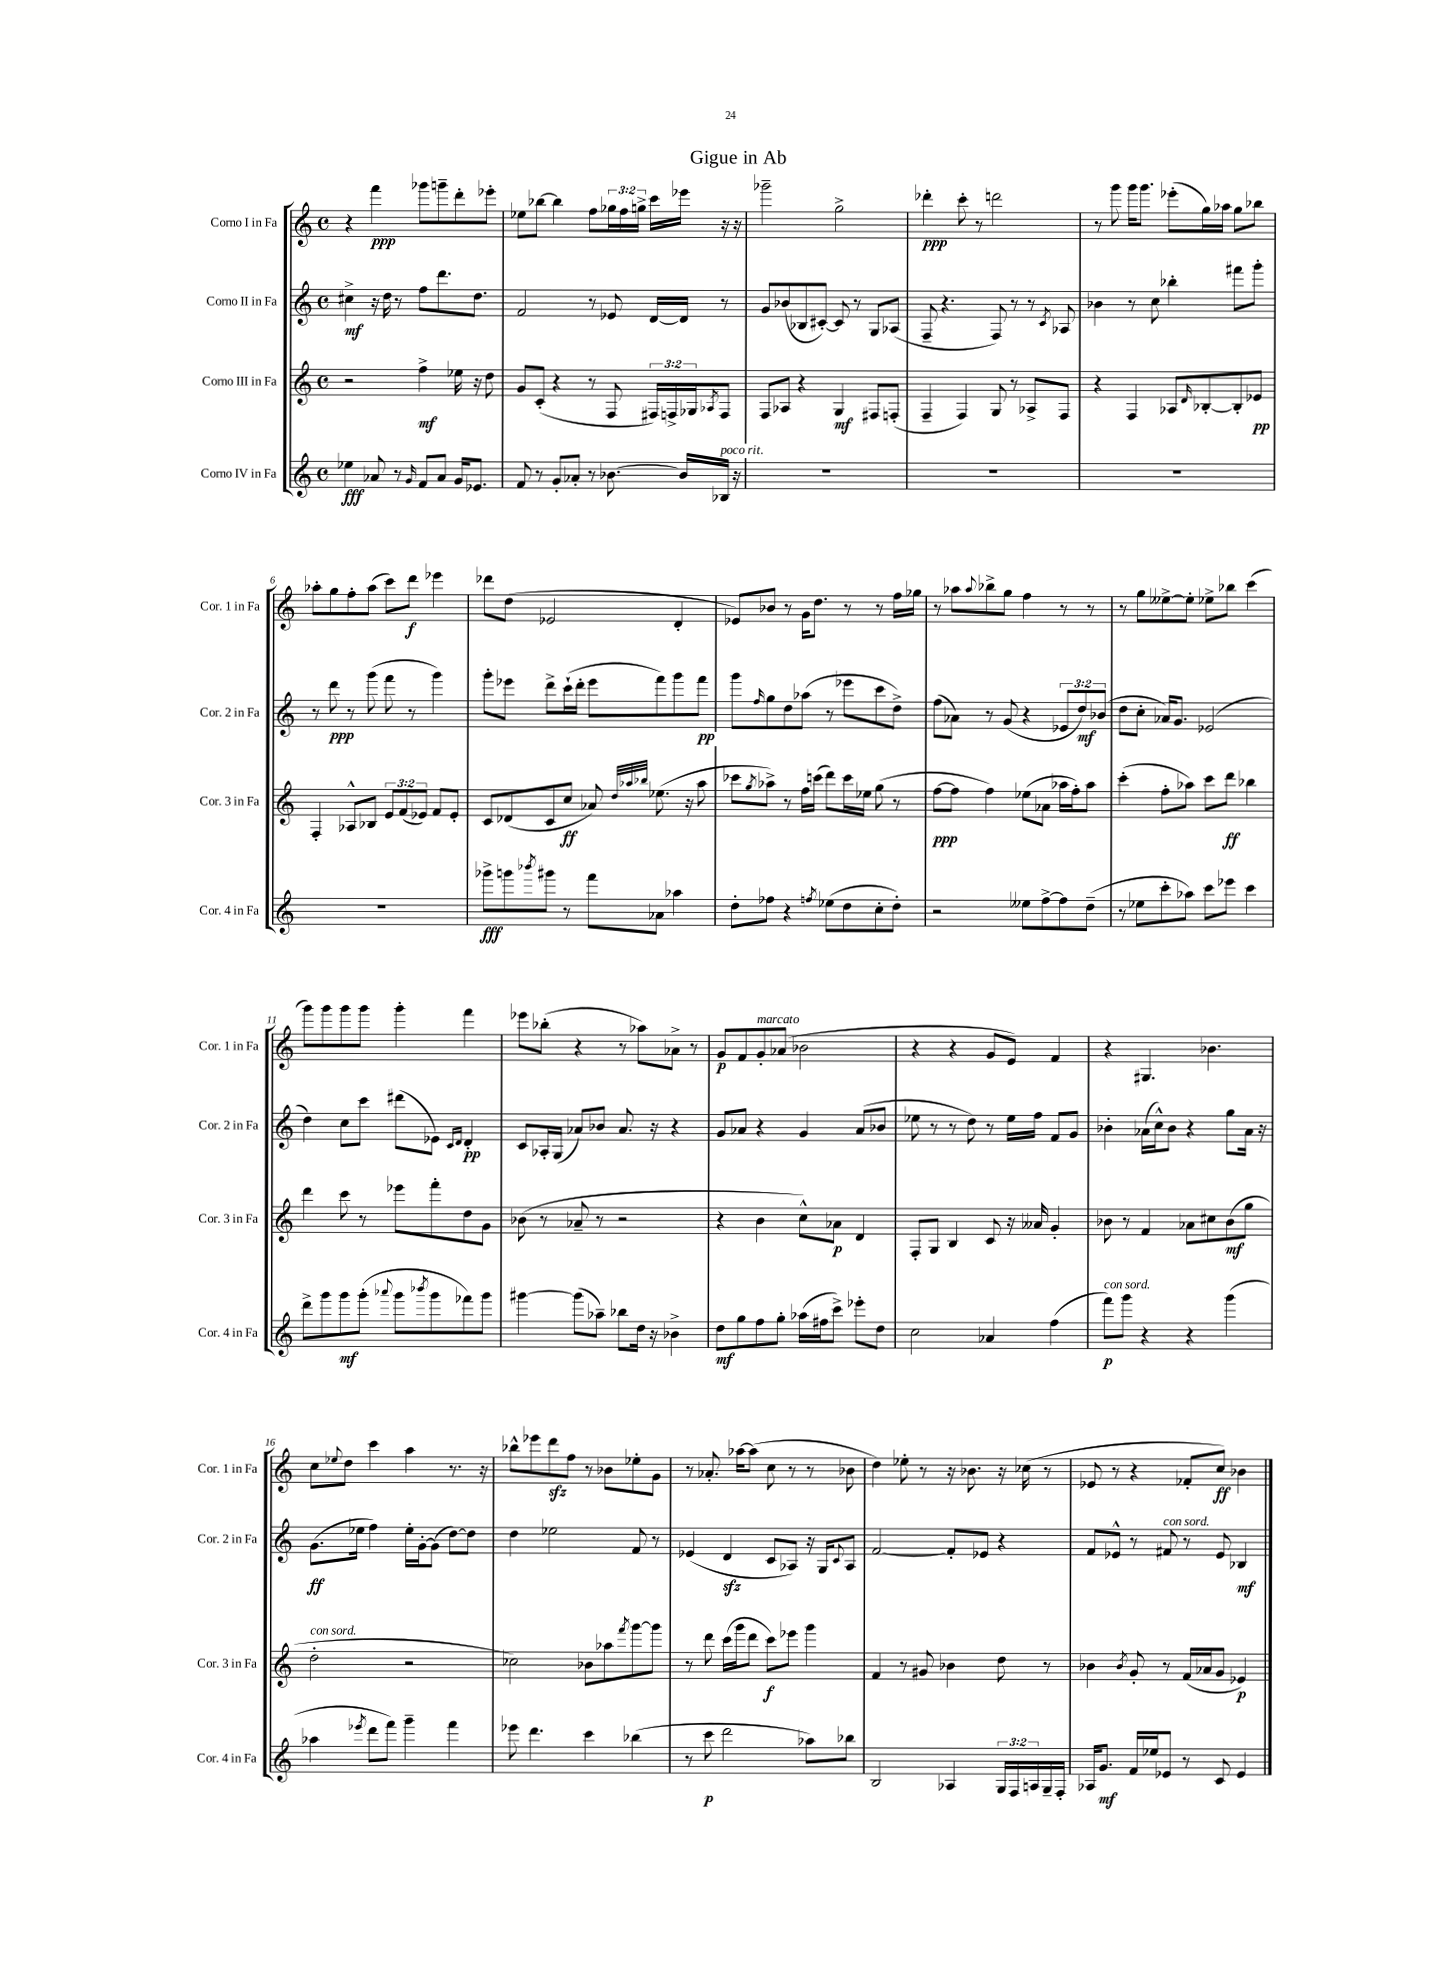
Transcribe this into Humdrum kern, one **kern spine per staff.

**kern	**dynam	**kern	**dynam	**kern	**dynam	**kern	**dynam
*part4	*part4	*part3	*part3	*part2	*part2	*part1	*part1
*staff4	*staff4	*staff3	*staff3	*staff2	*staff2	*staff1	*staff1
*I"Corno IV in Fa	*	*I"Corno III in Fa	*	*I"Corno II in Fa	*	*I"Corno I in Fa	*
*I'Cor. 4 in Fa	*	*I'Cor. 3 in Fa	*	*I'Cor. 2 in Fa	*	*I'Cor. 1 in Fa	*
*clefG2	*	*clefG2	*	*clefG2	*	*clefG2	*
*k[]	*	*k[]	*	*k[]	*	*k[]	*
*M4/4	*	*M4/4	*	*M4/4	*	*M4/4	*
*met(c)	*	*met(c)	*	*met(c)	*	*met(c)	*
=1	=1	=1	=1	=1	=1	=1	=1
4ee-X\	fff	2r	.	4cc#X^\	mf	4r	.
8a-X/	.	.	.	16r	.	4fff\	ppp
.	.	.	.	16dd\	.	.	.
8r	.	.	.	8r	.	.	.
16qqg/	.	.	.	.	.	.	.
8f/L	.	4ff^\	mf	8ff\L	.	8ggg-X\L	.
8a-/J	.	.	.	8.ddd\	.	8gggn~\	.
16g/KL	.	16ee-X\	.	.	.	8ddd'\	.
8.e-X/J	.	16r	.	8.dd\J	.	.	.
.	.	8dd\	.	.	.	8eee-X'\J	.
=2	=2	=2	=2	=2	=2	=2	=2
8f/	.	8g/L	.	2f/	.	8ee-X\L	.
8r	.	(8c'/J	.	.	.	[8bb-X\J	.
8g'/L	.	4r	.	.	.	4bb-\]	.
8a-X'/J	.	.	.	.	.	.	.
8r	.	8r	.	8r	.	8ff\L	.
[8.b-X\	.	8F/	.	8e-X/	.	24gg-X\L	.
.	.	.	.	.	.	24ff\	.
.	.	.	.	.	.	24ggn^\JJ	.
.	.	24F#X/LL)	.	[16d/LL	.	16ccc\LL	.
.	.	24Fn^/	.	.	.	.	.
16b-/LL]	.	.	.	16d/JJ]	.	16eee-X\JJ	.
.	.	24G-X/J	.	.	.	.	.
.	.	8qA-X/	.	.	.	.	.
!LO:TX:a:i:t=poco rit.	!	!	!	!	!	!	!
16B-X/JJ	.	8F/J	.	8r	.	16r	.
16r	.	.	.	.	.	16r	.
=3	=3	=3	=3	=3	=3	=3	=3
1r	.	8F/L	.	8g/L	.	2ggg-X~\	.
.	.	8A-X/J	.	(8b-X/	.	.	.
.	.	4r	.	8B-X/	.	.	.
.	.	.	.	[8c#X'/J)	.	.	.
.	.	4G/	mf	8c#/]	.	2gg^\	.
.	.	.	.	8r	.	.	.
.	.	8F#X/L	.	8G/L	.	.	.
.	.	(8Fn'/J	.	(8A-X/J	.	.	.
=4	=4	=4	=4	=4	=4	=4	=4
1r	.	4F~/	.	8F~/	.	4ddd-X'\	ppp
.	.	.	.	4.r	.	.	.
.	.	4F/)	.	.	.	8ccc'\	.
.	.	.	.	.	.	8r	.
.	.	8G/	.	8F/)	.	2dddn\	.
.	.	8r	.	8r	.	.	.
.	.	8A-X^/L	.	8r	.	.	.
.	.	.	.	8qc/	.	.	.
.	.	8F/J	.	8A-X/	.	.	.
=5	=5	=5	=5	=5	=5	=5	=5
1r	.	4r	.	4b-X\	.	8r	.
.	.	.	.	.	.	8ggg\	.
.	.	4F/	.	8r	.	16ggg\KL	.
.	.	.	.	.	.	8.ggg\J	.
.	.	.	.	8cc\	.	.	.
.	.	8A-X/L	.	4bb-X'\	.	(8eee-X'\L	.
.	.	16qqd/	.	.	.	.	.
.	.	[8B-X'/	.	.	.	16gg\L)	.
.	.	.	.	.	.	16aa-X\JJ	.
.	.	8B-'/]	.	8fff#X\L	.	8gg\L	.
.	.	8e-X/J	pp	8ggg'\J	.	8bb-X\J	.
!!LO:LB:g=z
=6	=6	=6	=6	=6	=6	=6	=6
1r	.	4F'/	.	8r	.	8aa-X'\L	.
.	.	.	.	8ddd\	ppp	8gg\	.
.	.	8A-X^^/L	.	8r	.	8ff'\	.
.	.	8B-X/J	.	(8ggg\	.	(8aa-\J	.
.	.	12e/L	.	8fff\	.	8ccc\L)	.
.	.	(12f/	.	.	.	.	.
.	.	.	.	8r	.	8ddd\J	f
.	.	12e-X/J)	.	.	.	.	.
.	.	8f/L	.	4ggg\)	.	4eee-X\	.
.	.	8e-'/J	.	.	.	.	.
=7	=7	=7	=7	=7	=7	=7	=7
8ggg-X^\L	fff	8c/L	.	8ggg'\L	.	8ddd-X\L	.
8gggn\	.	(8d-X/	.	8eee-X\J	.	(8dd\J	.
8qbbb-X/	.	.	.	.	.	.	.
8ggg#X\J	.	8c/	.	8ddd^\L	.	2e-X/	.
8r	.	8cc/J	ff	(16ccc`\L	.	.	.
.	.	.	.	16ddd'\JJ	.	.	.
8fff\L	.	8a-X/)	.	8eee-\L	.	.	.
.	.	32qqdd/LLL	.	.	.	.	.
.	.	32qqaa-X/	.	.	.	.	.
.	.	32qqbb-X/JJJ	.	.	.	.	.
8a-X\J	.	(8.ee-X\	.	8fff\)	.	.	.
4aa-X\	.	.	.	8ggg\	.	4d'/	.
.	.	16r	.	.	.	.	.
.	.	8aa-\	.	8fff\J	pp	.	.
=8	=8	=8	=8	=8	=8	=8	=8
8dd'\L	.	8ccc-X\L	.	8ggg\L	.	8e-X/L)	.
.	.	8qgg/	.	16qqff/	.	.	.
8ff-X\J	.	8aa-X^\J)	.	8gg\	.	8b-X/J	.
4r	.	8r	.	8dd\	.	8r	.
.	.	16ff\LL	.	(8aa-X\J	.	16g\KL	.
.	.	(16cccn\JJ	.	.	.	8.dd\J	.
8qffn/	.	.	.	.	.	.	.
(8ee-X\L	.	8ddd\L)	.	8r	.	.	.
8dd\	.	16ccc\L	.	8eee-X\L	.	8r	.
.	.	16ee-X\JJ	.	.	.	.	.
8cc'\	.	(8gg\	.	8ccc\	.	8r	.
8dd'\J)	.	8r	.	8dd^\J)	.	16ff\LL	.
.	.	.	.	.	.	16gg-X\JJ	.
=9	=9	=9	=9	=9	=9	=9	=9
2r	.	[8ff\L	ppp	(8ff\L	.	8r	.
.	.	8ff\J]	.	8a-X\J)	.	8aa-X\L	.
.	.	.	.	.	.	8qqaa-/	.
.	.	4ff\)	.	8r	.	8bb-X^\	.
.	.	.	.	(8g/	.	8gg\J	.
8ee--X\L	.	(8ee-X\L	.	4r	.	4ff\	.
[8ff^\	.	8a-X\J	.	.	.	.	.
8ff\]	.	16aa-X\LL	.	12e-X/L	.	8r	.
.	.	16ff'\J)	.	.	.	.	.
.	.	.	.	12dd/)	mf	.	.
(8dd~\J	.	8aa-\J	.	.	.	8r	.
.	.	.	.	(12b-X/J	.	.	.
=10	=10	=10	=10	=10	=10	=10	=10
8r	.	(4ccc'\	.	8dd\L	.	8r	.
8ee-X\L	.	.	.	8cc'\J	.	8gg\L	.
8ccc'\	.	8ff'\L	.	16a-X/KL)	.	[8ee--X^\	.
.	.	.	.	8.g/J	.	.	.
8aa-X\J)	.	8aa-X\J)	.	.	.	8ee--'\J]	.
8ccc\L	.	8ccc\L	.	(2e-X/	.	8ee-X^\L	.
8eee-X\J	.	8ddd\J	ff	.	.	8bb-X\J	.
4ccc\	.	4bb-X\	.	.	.	(4ccc\	.
!!LO:LB:g=z
=11	=11	=11	=11	=11	=11	=11	=11
8ddd^\L	.	4ddd\	.	4dd\)	.	8ggg\L)	.
8ggg\	.	.	.	.	.	8ggg\	.
8ggg\	mf	8ccc\	.	8cc\L	.	8ggg\	.
(8ggg'\J	.	8r	.	8ccc\J	.	8ggg\J	.
8qqaaa-X/	.	.	.	.	.	.	.
8ggg\L	.	8eee-X\L	.	(8ddd#X\L	.	4ggg'\	.
8qbbb-X/	.	.	.	.	.	.	.
8ggg\	.	8fff'\	.	8e-X\J)	.	.	.
.	.	.	.	16qqc/LL	.	.	.
.	.	.	.	16qqd/JJ	.	.	.
8fff-X\)	.	8dd\	.	4d'/	pp	4fff\	.
8ggg\J	.	8g\J	.	.	.	.	.
=12	=12	=12	=12	=12	=12	=12	=12
[4ggg#X\	.	(8b-X\	.	8c/L	.	8eee-X\L	.
.	.	8r	.	16A-X'/L	.	(8bb-X'\J	.
.	.	.	.	(16G/JJ	.	.	.
(8ggg#\L]	.	8a-X~/	.	8a-X/L)	.	4r	.
8aa-X~\J)	.	8r	.	8b-X/J	.	.	.
8bb-X\L	.	2r	.	8.a-/	.	8r	.
16dd\Jk	.	.	.	.	.	8aa-X\L)	.
16r	.	.	.	16r	.	.	.
4b-X^\	.	.	.	4r	.	8a-X^\J	.
.	.	.	.	.	.	8r	.
=13	=13	=13	=13	=13	=13	=13	=13
8dd\L	mf	4r	.	8g/L	.	8g/L	p
8gg\	.	.	.	8a-X/J	.	8f/	.
!	!	!	!	!	!	!LO:TX:a:i:t=marcato	!
8ff\	.	4b\	.	4r	.	8g'/	.
8gg'\J	.	.	.	.	.	(8a-X/J	.
(16aa-X\LL	.	8cc^^\L)	.	4g/	.	2b-X\	.
16ff#X\J	.	.	.	.	.	.	.
8ccc^\J)	.	8a-X\J	p	.	.	.	.
8eee-X'\L	.	4d/	.	(8a-/L	.	.	.
8dd\J	.	.	.	8b-X/J	.	.	.
=14	=14	=14	=14	=14	=14	=14	=14
2cc\	.	8F'/L	.	8ee-X\	.	4r	.
.	.	8G/J	.	8r	.	.	.
.	.	4B/	.	8r	.	4r	.
.	.	.	.	8dd\)	.	.	.
4a-X/	.	8c/	.	8r	.	8g/L	.
.	.	16r	.	16ee-\LL	.	8e/J)	.
.	.	16a--X/	.	16ff\JJ	.	.	.
(4ff\	.	4g'/	.	8f/L	.	4f/	.
.	.	.	.	8g/J	.	.	.
=15	=15	=15	=15	=15	=15	=15	=15
!LO:TX:a:i:t=con sord.	!	!	!	!	!	!	!
8fff\L)	p	8b-X\	.	4b-X'\	.	4r	.
8ggg\J	.	8r	.	.	.	.	.
4r	.	4f/	.	(16a-X\LL	.	4.G#X/	.
.	.	.	.	16cc^^\J)	.	.	.
.	.	.	.	8b-\J	.	.	.
4r	.	8a-X\L	.	4r	.	.	.
.	.	8cc#X\	.	.	.	4.b-X\	.
(4ggg\	.	(8b-\	mf	8gg\L	.	.	.
.	.	8gg\J	.	16a-\Jk	.	.	.
.	.	.	.	16r	.	.	.
!!LO:LB:g=z
=16	=16	=16	=16	=16	=16	=16	=16
!	!	!LO:TX:a:i:t=con sord.	!	!	!	!	!
4aa-X\	.	2dd'\	.	(8.g\L	ff	8cc\L	.
.	.	.	.	.	.	8qqee-X/	.
.	.	.	.	.	.	8dd\J	.
.	.	.	.	16ee-X\Jk	.	.	.
8qeee-X/	.	.	.	.	.	.	.
8ddd\L	.	.	.	4ff\)	.	4ccc\	.
8fff\J)	.	.	.	.	.	.	.
4ggg~\	.	2r	.	16ee-'\LL	.	4aa\	.
.	.	.	.	[16g'\J	.	.	.
.	.	.	.	(8g\J]	.	.	.
4fff\	.	.	.	[8dd\L)	.	8.r	.
.	.	.	.	8dd\J]	.	.	.
.	.	.	.	.	.	16r	.
=17	=17	=17	=17	=17	=17	=17	=17
8eee-X\	.	2cc-X\)	.	4dd\	.	8bb-X^^\L	.
4.ddd\	.	.	.	.	.	8eee-X\	.
.	.	.	.	2ee-X\	.	8dddzz\	.
.	.	.	.	.	.	8ff\J	.
4ccc\	.	8b-X\L	.	.	.	8r	.
.	.	8aa-X\	.	.	.	8b-X\L	.
.	.	8qfff/	.	.	.	.	.
(4bb-X\	.	[8ggg\	.	8f/	.	8ee-X'\	.
.	.	8ggg\J]	.	8r	.	8g\J	.
=18	=18	=18	=18	=18	=18	=18	=18
8r	.	8r	.	(4e-X/	.	8r	.
8ccc\	p	8ddd\	.	.	.	8.a-X'/	.
2ddd\	.	(16ccc\LL	.	4dzz/	.	.	.
.	.	16ggg\J	.	.	.	[16aa-X\KL	.
.	.	8ddd\J	.	.	.	(8aa-\J]	.
.	.	8ccc\L)	f	8c/L	.	8cc\	.
.	.	8eee-X\J	.	8A-X/J)	.	8r	.
8aa-X\L)	.	4ggg\	.	16r	.	8r	.
.	.	.	.	16G/KL	.	.	.
.	.	.	.	8qqc/	.	.	.
8bb-X\J	.	.	.	8A-/J	.	8b-X\	.
=19	=19	=19	=19	=19	=19	=19	=19
2B/	.	4f/	.	[2f/	.	4dd\)	.
.	.	8r	.	.	.	8ee-X'\	.
.	.	8g#X/	.	.	.	8r	.
4A-X/	.	4b-X\	.	8f'/L]	.	16r	.
.	.	.	.	.	.	8.b-X\	.
.	.	.	.	8e-X/J	.	.	.
24G/LL	.	8dd\	.	4r	.	16r	.
24F/	.	.	.	.	.	.	.
.	.	.	.	.	.	(16cc-X\	.
24An/	.	.	.	.	.	.	.
16G~/	.	8r	.	.	.	8r	.
16F'/JJ	.	.	.	.	.	.	.
=20	=20	=20	=20	=20	=20	=20	=20
16A-X/KL	.	4b-X\	.	8f/L	.	8e-X/	.
8.g/J	mf	.	.	.	.	.	.
.	.	.	.	8e-X^^/J	.	8r	.
.	.	8qb-/	.	.	.	.	.
16f/LL	.	8g'/	.	8r	.	4r	.
16ee-X/J	.	.	.	.	.	.	.
!	!	!	!	!LO:TX:a:i:t=con sord.	!	!	!
8e-X/J	.	8r	.	8f#X/	.	.	.
8r	.	(16f/LL	.	8r	.	8f-X'/L	.
.	.	16a-X/J	.	.	.	.	.
8c/	.	8g/J	.	8e-/	.	8cc/J)	ff
4e-/	.	4e-X/)	p	4B-X/	mf	4b-X\	.
==	==	==	==	==	==	==	==
*-	*-	*-	*-	*-	*-	*-	*-
